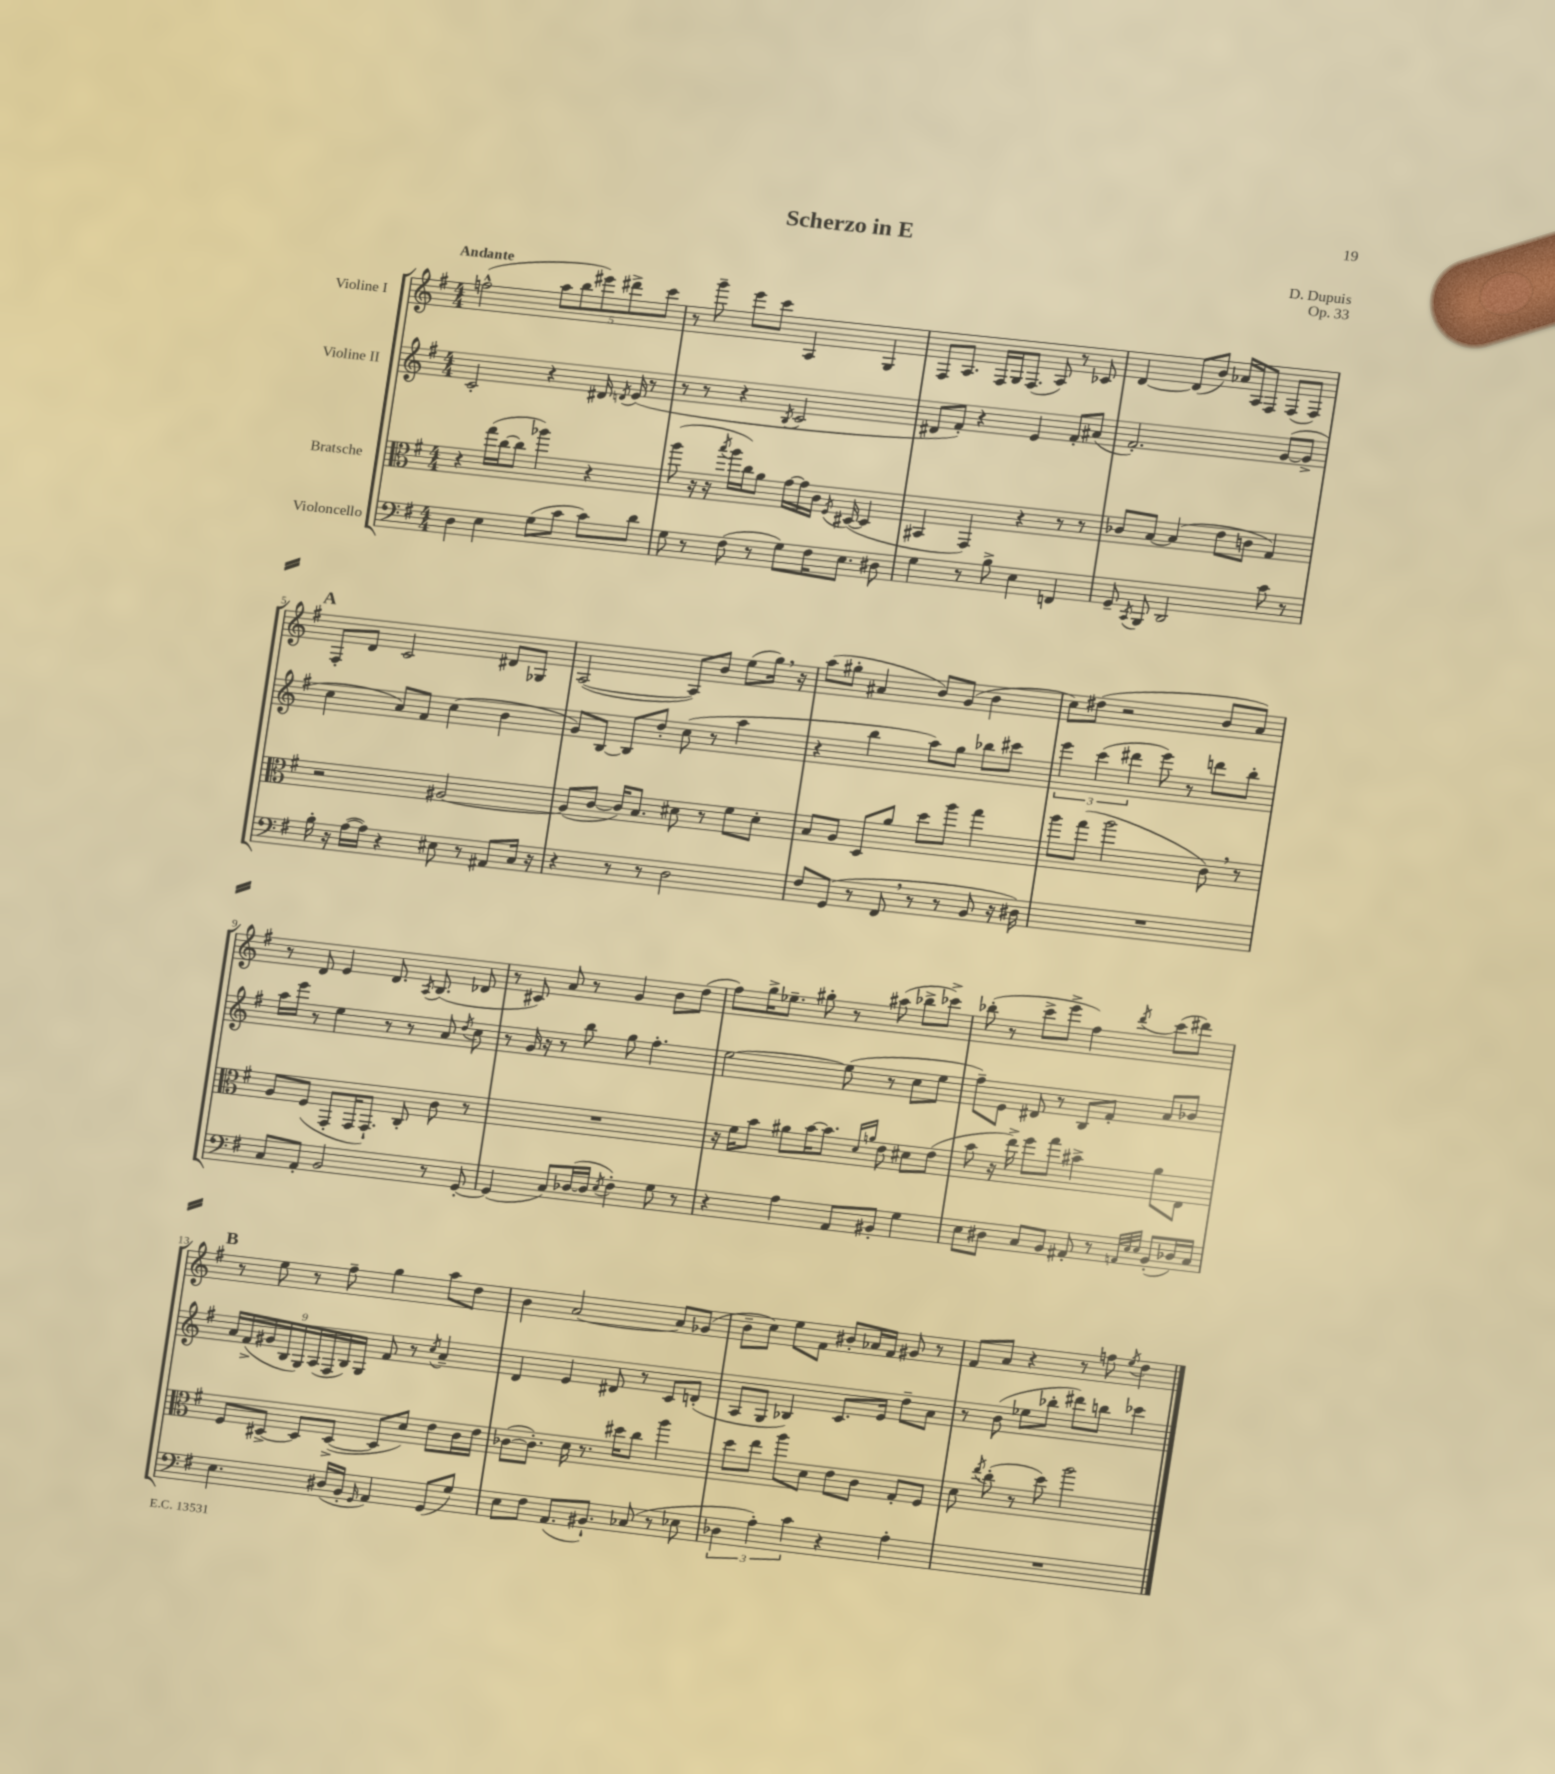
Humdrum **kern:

**kern	**kern	**kern	**kern
*part4	*part3	*part2	*part1
*staff4	*staff3	*staff2	*staff1
*I"Violoncello	*I"Bratsche	*I"Violine II	*I"Violine I
*clefF4	*clefC3	*clefG2	*clefG2
*k[f#]	*k[f#]	*k[f#]	*k[f#]
*M4/4	*M4/4	*M4/4	*M4/4
=1	=1	=1	=1
!	!	!	!LO:TX:a:B:t=Andante
4D\	4r	2c'/	(2ffn^^\
4E\	(16gg\LL	.	.
.	[16cc\J	.	.
.	8cc\J]	.	.
(8G\L	4aa-X\)	4r	10aa\L
.	.	.	10bb\
8c\J	.	.	.
.	.	.	10eee#X\)
8c\L)	4r	16d#X/	.
.	.	.	10ddd#X^\
.	.	8qdn/	.
.	.	(16e/	.
8d\J	.	8r	.
.	.	.	10ccc\J
=2	=2	=2	=2
8G\	(8aa\	8r	8r
8r	16r	8r	8ggg~\
.	16r	.	.
.	8qbb/	.	.
(8F#\	16aa\LL	4r	8eee\L
.	16cc\J)	.	.
8r	8a\J	.	8ccc\J
.	.	8qB/	.
8G\L)	[16g\LL	2c/	4A/
.	16g\]	.	.
16F#\K	16c\JJ	.	.
.	8qF#/	.	.
8.E\J	([16D#X/	.	.
.	4D#/]	.	4G/
8D#X\	.	.	.
=3	=3	=3	=3
4G\	4BB#X/	8d#X/L	8F#/L
.	.	8f#'/J)	8.A/J
8r	4GG/)	4r	.
.	.	.	16F#/LL
8B^\	.	.	16G/J
.	.	.	(8.F#/J
4E\	4r	4e/	.
.	.	.	8A/)
4FFn/	8r	8f#'/L	8r
.	8r	(8a#X/J	8c-X/
=4	=4	=4	=4
8GG~/	8c-X/L	2.f#'/)	[4d/
8qCC/	.	.	.
8BBB/	[8B/J	.	.
2DD/	(4B/]	.	(8d/L]
.	.	.	8b/J)
.	8e\L	.	16a-X/LL
.	.	.	16A/J
.	8cn\J	.	8F#/J
8c\	4G/)	([8g/L	(8F#/L
8r	.	8g^/J]	8F#/J)
!!LO:LB:g=z
!!LO:REH:place=s1:t=A
=5	=5	=5	=5
16B'\	2r	4cc\	8F#'/L
16r	.	.	.
([16A\LL	.	.	8d/J
16A\JJ])	.	.	.
4r	.	8a/L)	2c/
.	.	8f#/J	.
8E#X\	[2A#X/	(4cc\	.
8r	.	.	.
8AA#X/L	.	4b\	8d#X/L
16C/Jk	.	.	8G-X/J
16r	.	.	.
=6	=6	=6	=6
4r	(8A#/L]	8g/L)	([2A/
.	[8c/J	[8B/J	.
8r	16c/KL])	8B/L]	.
.	8.B/J	.	.
8r	.	8dd'/J	.
2D\	8d#X\	(8cc\	8A/L])
.	8r	8r	8b/J
.	8f#\L	4aa\	(8ee\L
.	8d#'\J	.	16gg,\Jk)
.	.	.	16r
=7	=7	=7	=7
8F#/L	8B/L	4r	(8aa\L
(8GG/J	8A/J	.	8gg#X'\J
8r	8D/L	4bb\	4a#X/
8FF#,/	8a/J	.	.
8r	8dd\L	8aa\L)	8b/L)
8r	8aa\J	8gg\J	(8g/J
8BB/	4gg\	8bb-X\L	4b\
16r	.	8ccc#X\J	.
16D#X\)	.	.	.
=8	=8	=8	=8
1r	8aa\L	6eee\	8cc\L)
.	(8gg\J	.	(8dd#X\J
.	.	(6ccc\	.
.	2aa\	.	2r
.	.	6ddd#X\	.
.	.	8eee\)	.
.	.	8r	.
.	8c,\)	8dddn\L	8b/L
.	8r	8bb'\J	8a/J)
!!LO:LB:g=z
=9	=9	=9	=9
8C/L	8A/L	16aa\LL	8r
.	.	16eee\JJ	.
8AA'/J	(8F#/J	8r	8d/
2BB/	8GG'/L	4ee\	4e/
.	16GG/K	.	.
.	8.GG`/J)	.	.
.	.	8r	8.d/
.	8C'/	8r	.
.	.	.	8qA/
.	.	.	(8.B/
8r	8c\	8a/	.
.	.	8qdd/	.
[8GG'/	8r	8cc\	8d-X/
=10	=10	=10	=10
(4GG/]	1r	8r	8r
.	.	16g/	8c#X/)
.	.	16r	.
8C/L)	.	8r	8a/
([16D-X/L	.	8bb\	8r
16D-/JJ]	.	.	.
8qE/	.	.	.
4F#'\)	.	8gg\	4g/
.	.	4.ff#'\	.
8G\	.	.	8b\L
8r	.	.	(8dd\J
=11	=11	=11	=11
4r	16r	[2ee\	8ff#\L)
.	16f#\KL	.	.
.	8b\J	.	16gg^\K
.	.	.	8.ee-X~\J
4A\	8a#X\L	.	.
.	[16b\K	.	8gg#X'\
.	8.b\J]	.	.
8AA/L	.	(8ee\]	8r
.	16qqd/LL	.	.
.	16qqan/JJ	.	.
8BB#X'/J	8e\	8r	(8aa#X\
4G\	8d#X\L	8cc\L	8bb-X^\L
.	(8e\J	8ee\J	8ccc-X^\J)
=12	=12	=12	=12
8E\L	8b\	8ff#~\L)	(8bb-X'\
8D#X\J	16r	8e\J	8r
.	16ee^\)	.	.
8C/L	8ff#\L	8d#X/	8ccc^\L
8BB/J	8gg\J	8r	8eee^\J
8AA#X'/	4b#X^\	8B/L	4ff#\)
8r	.	8f#'/J	.
32qqAAn/LLL	.	.	.
32qqE/	.	.	.
32qqE/JJJ	.	.	8qddd/
(8BB'/L	8a\L	8a/L	(8ccc\L
16D-X/L)	8E\J	8b-X/J	8ddd#X\J)
16C/JJ	.	.	.
!!LO:LB:g=z
!!LO:REH:place=s1:t=B
=13	=13	=13	=13
4.E\	8F#/L	18a/LL	8r
.	.	(18f#^/	.
.	.	18g#X/	.
.	[8D#X^/J	.	8ee\
.	.	18B/	.
.	.	18G/)	.
.	8D#/L]	.	8r
.	.	(18A/	.
.	.	18F#/	.
(16D#X/LL	([8D#^/J	.	8ff#~\
.	.	18B/)	.
16BB'/JJ	.	.	.
.	.	18G/JJ	.
16qqGG/	.	.	.
4AA/)	8D#/L]	8f#/	4gg\
.	8d/J)	8r	.
.	.	8qcc/	.
(8GG/L	8e\L	4a~/	8aa\L
8G/J)	16c\L	.	8dd\J
.	16e\JJ	.	.
=14	=14	=14	=14
8E\L	([8c-X\L	4d/	4b\
8F#\J	8.c-'\J])	.	.
(8.AA/L	.	4e/	[2a/
.	16d\	.	.
.	8.r	.	.
8.BB#X`/J)	.	.	.
.	.	8d#X/	.
.	16dd#X\KL	.	.
(8C-X/	8cc\J	8r	.
8r	4aa\	8c/L	8a/L]
8E-X\	.	(8dn'/J	(8g-X/J
=15	=15	=15	=15
6D-X\	8dd\L	8A/L	8b~\L
.	8ee\J	8G/J	8cc\J)
6A'\)	.	.	.
.	8aa\L	4B-X/)	8ee\L
6c\	.	.	.
.	8d\J	.	8f#\J
4r	8e\L	8.c/L	8b#X'/L
.	8c\J	.	16a-X/L
.	.	16e/Jk	16f#/JJ
4A'\	8G'/L	8dd~\L	8g#X/
.	8F#/J	8a\J	8r
=16	=16	=16	=16
1r	8d\	8r	8f#/L
.	8qee/	.	.
.	(8cc'\	(8b\	8a/J
.	8r	8ee-X\L	4r
.	8dd\)	8bb-X'\J	.
.	2aa\	8ddd#X\L)	8r
.	.	8bbn\J	8ffn\
.	.	.	8qee/
.	.	4ccc-X\	4dd\
==	==	==	==
*-	*-	*-	*-
